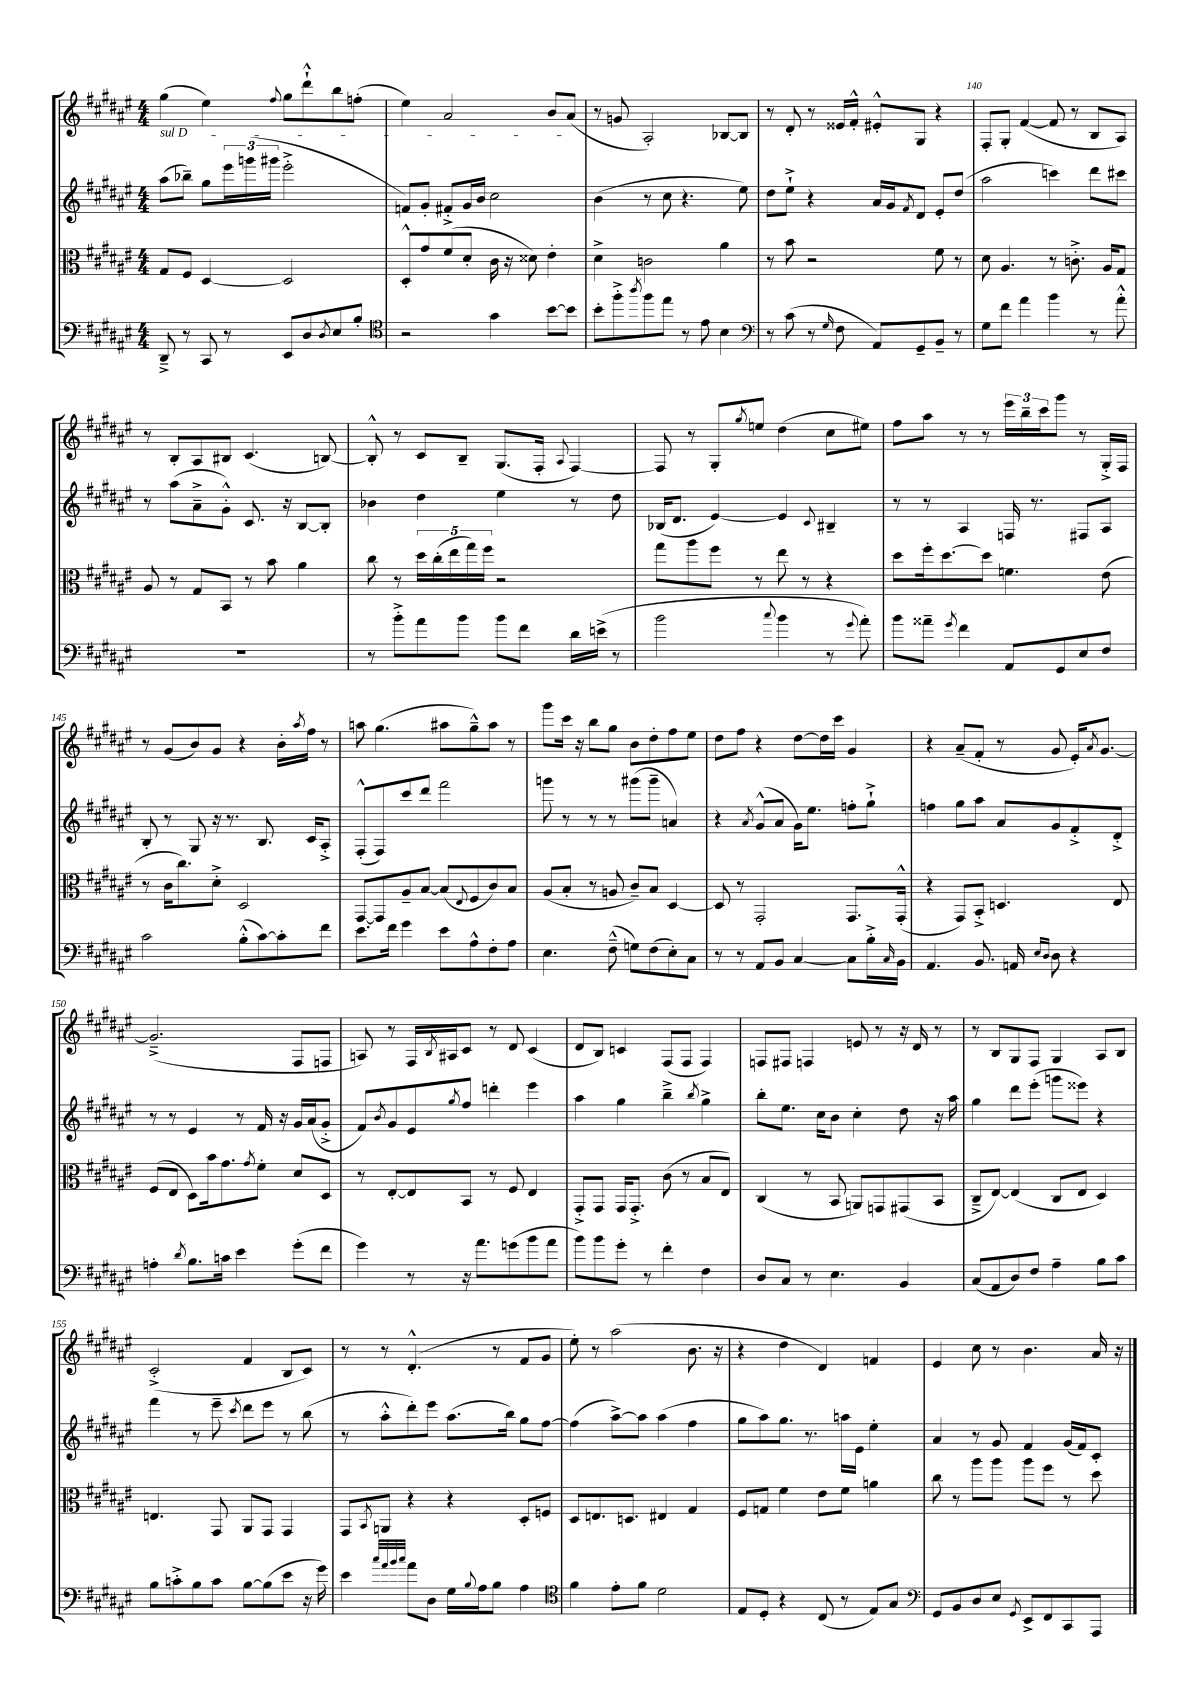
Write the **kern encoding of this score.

**kern	**kern	**kern	**kern
*staff4	*staff3	*staff2	*staff1
*clefF4	*clefC3	*clefG2	*clefG2
*k[f#c#g#d#a#e#]	*k[f#c#g#d#a#e#]	*k[f#c#g#d#a#e#]	*k[f#c#g#d#a#e#]
*M4/4	*M4/4	*M4/4	*M4/4
8DD#~^	8G#	(8aa#	(4gg#
8r	8F#	8bb-~)	.
8CC#	[4D#	8gg#	4ee#)
8r	.	24eee#	.
.	.	(24ggg	.
.	.	24ggg#	.
.	.	.	8qqff#
8EE#	2D#]	2eee#'^	8gg#
8D#	.	.	8ddd#`^^
8qD#	.	.	.
8E#	.	.	8bb
8B'	.	.	(8ff'
=	=	=	=
*clefC4	*	*	*
2r	8D#'^^	8f)	4ee#)
.	8g#	8g#'	.
.	(8f#	8f#'^	2a#
.	8d#'	16g#	.
.	.	16b	.
4g#	16c#	2cc#	.
.	16r	.	.
.	8d##)	.	.
[8b	4e#'	.	8b
8b]	.	.	(8a#
=	=	=	=
8b'	4d#^	(4b	8r
8ff#'^	.	.	8g
8qaa#	.	.	.
8ff#	2c	8r	2A#')
8ee#	.	8cc#	.
8r	.	4.r	.
8e#	.	.	.
4B	4a#	.	[8B-
.	.	8ee#)	8B-]
=	=	=	=
*clefF4	*	*	*
8r	8r	8dd#	8r
(8c#	8b	8ee#`^	8d#'
8r	2r	4r	8r
16qqG#	.	.	.
8F#	.	.	16e##
.	.	.	16f#'^^
8AA#)	.	16a#	8e#'^^
.	.	16g#	.
.	.	8qf#	.
8GG#~	.	8d#	8G#
8BB~	8f#	8e#'	4r
8r	8r	(8dd#	.
=	=	=	=
8G#	8d#	2aa#	8F#'
8f#	4.A#	.	8G#'
4a#	.	.	([4f#
4b	8r	4ccc)	8f#]
.	8.c'^	.	8r
8r	.	8ddd#	8B
.	16A#	.	.
8a#'^^	8G#	8ccc#	8A#)
=	=	=	=
1r	8A#	8r	8r
.	8r	(8aa#	8B'
.	8G#	8a#~^	8A#
.	8BB	8g#'^^)	8B#
.	8r	8.c#	(4.c#
.	8b	.	.
.	.	16r	.
.	4a#	[8B	.
.	.	8B']	[8B)
=	=	=	=
8r	8cc#	4b-	8B'^^]
8b'^	8r	.	8r
8a#	20dd#	4dd#	8c#
.	(20cc#'	.	.
.	20ee#	.	.
8b	.	.	8B~
.	20gg#)	.	.
.	20ff#	.	.
8b	2r	4ee#	(8.G#
8f#	.	.	.
.	.	.	16F#'
.	.	.	8qqA#
16d#	.	8r	[4F#)
(16e^	.	.	.
8r	.	8dd#	.
=	=	=	=
2b	8gg#	(16B-	8F#]
.	.	8.d#	.
.	8aa#	.	8r
.	8ff#	[4e#)	8G#'
.	.	.	8qgg#
.	8r	.	8ee
8qqcc#	.	.	.
4b	8ee#	4e#]	(4dd#
.	8r	.	.
.	.	8qqc#	.
8r	4r	4B#~	8cc#
8qqg#	.	.	.
8a#')	.	.	8ee#)
=	=	=	=
8b	8dd#	8r	8ff#
8a##~	16ff#'	8r	8aa#
.	[8.dd#	.	.
8qg#	.	.	.
4f#	.	4A#	8r
.	8dd#]	.	8r
8AA#	4.f	16F	24eee#
.	.	.	24bb~
.	.	8.r	.
.	.	.	24ccc#
8GG#	.	.	8ggg#
8E#	.	8F#	8r
8F#	(8e#	8A#	16G#'^
.	.	.	16F#
=	=	=	=
2c#	8r	8B'	8r
.	16c#	8r	(8g#
.	8.cc#)	.	.
.	.	8G#	8b)
.	8d#'^	16r	8g#
.	.	8.r	.
(8B'^^	2D#	.	4r
[8c#)	.	8.B	.
8c#']	.	.	16b'
.	.	.	8qaa#
.	.	16c#	16ff#
8f#	.	8A#'^	8r
=	=	=	=
8.e#	[8GG#	(8F#'^^	8aa
.	8GG#]	8F#)	(4.gg#
16f#	.	.	.
4g#	8A#~	8ccc#	.
.	[8B	8ddd#	.
8e#	(8B]	2fff#	8aa#
.	8qqE#	.	.
8A#^^	8F#	.	8gg#~^^)
8F#'	8c#)	.	8aa#
8A#	8B	.	8r
=	=	=	=
4.E#	(8A#	8ggg	8ggg#
.	8B'	8r	16ccc#
.	.	.	16r
.	8r	8r	8bb
(8F#~^^	8A	8r	8gg#
8G)	8c#~)	(8ggg#	8b
(8F#	8B	8ggg#~	8dd#'
8E#')	[4D#	4a)	8ff#
8C#	.	.	8ee#
=	=	=	=
8r	8D#]	4r	8dd#
8r	8r	.	8ff#
.	.	8qa#	.
8AA#	2GG#'	(8g#^^	4r
8BB	.	8a#	.
[4C#	.	16g#)	[8dd#
.	.	8.ee#	.
.	.	.	16dd#]
.	.	.	16ccc#
8C#]	8.GG#	8ff'	4g#
16B'^	.	8gg#`^	.
16qqC#	.	.	.
16BB	(16GG#'^^	.	.
=	=	=	=
4.AA#	4r	4ff	4r
.	8GG#)	8gg#	(8a#~
8.BB	8BB'^	8aa#	8f#'
.	4.D	8a#	8r
16AA	.	.	.
16qqE#	.	.	.
16qqD#	.	.	.
8D#	.	8g#	8g#
4r	.	8f#'^	16e#')
.	.	.	8qa#
.	.	.	[8.g#
.	8E#	8d#'^	.
=	=	=	=
4A'	(8F#	8r	(2.g#~^]
.	8E#	8r	.
8qd#	.	.	.
8.B	8D#)	4e#	.
.	16b	.	.
16c	8.g#	.	.
4e#	.	8r	.
.	8qg#	.	.
.	8f#'	16f#	.
.	.	16r	.
(8g#'	8d#	16g#	8F#
.	.	(16a#	.
8f#	8D#	8g#'^	8F
=	=	=	=
4g#)	8r	8f#)	8A)
.	.	8qb	.
.	[8E#'	8g#	8r
8r	8E#]	8e#	16F#
.	.	.	8qB
.	.	.	16A#
.	.	8qgg#	.
16r	8BB	8ff#	8c#
8.a#	.	.	.
.	8r	4ddd'	8r
(8g	8F#	.	8d#
8b	4E#	4eee#	(4c#
8a#	.	.	.
=	=	=	=
8b)	8GG#'^	4aa#	8d#
8b	8GG#	.	8B)
8g#'	16GG#	4gg#	4c
.	8.GG#'^	.	.
8r	.	.	.
4f#'	(8c#	4bb~^	(8F#
.	8r	.	8F#
.	.	8qbb	.
4F#	8B	4gg#^	4F#)
.	8E#)	.	.
=	=	=	=
8D#	(4C#	8bb'	8F
8C#	.	8.ee#	8F#
8r	8r	.	4F
.	.	16cc#	.
4.E#	8BB	8b	.
.	8AA)	4cc#'	8e
.	8GG	.	8r
4BB	(8GG#	8dd#	16r
.	.	.	16d#
.	8BB	16r	8r
.	.	16aa#	.
=	=	=	=
(8C#	8C#~^	4gg#	8r
8AA#	[8E#)	.	8B
8D#)	(4E#]	8ddd#	8G#
8F#	.	(8eee#'	8F#
4A#~	8C#	8ggg	4G#
.	8E#	8eee##)	.
8B	4D#)	4r	8A#
8c#	.	.	8B
=	=	=	=
8B	4.E	4fff#	(2c#'^
8c'^	.	.	.
8B	.	8r	.
8c	8GG#	8eee#~	.
.	.	8qccc#	.
[8B	8AA#	8ddd#	4f#
(8B]	8GG#	8eee#	.
8e#	4GG#	8r	8B
16r	.	(8bb	8c#)
16g#)	.	.	.
=	=	=	=
4e#	8GG#	8r	8r
.	8qBB	.	.
.	8AA	8aa#'^^	8r
32qqcc#	.	.	.
32qqa#	.	.	.
32qqb	.	.	.
32qqcc#	.	.	.
8a#	4r	8ddd#')	(4.d#'^^
8D#	.	8eee#	.
16G#	4r	(8.aa#	.
8qqB	.	.	.
16A#	.	.	.
8B	.	.	8r
.	.	16bb)	.
4A#	8D#'	8gg#	8f#
.	8F	[8ff#	8g#
=	=	=	=
*clefC4	*	*	*
4f#	8D#	(4ff#]	8ee#')
.	8.E	.	8r
8e#'	.	[8aa#^)	(2aa#
.	8.D	.	.
8f#	.	8aa#]	.
2d#	4E#	(4aa#	.
.	4G#	4ff#	8.b
.	.	.	16r
=	=	=	=
8E#	8F#	8gg#	4r
8D#'	8G	8aa#)	.
4r	4f#	8.gg#	4dd#
.	.	8.r	.
(8C#	8e#	.	4d#)
8r	8f#	16aa	.
.	.	16e#	.
8E#)	4a	4ee#'	4f
8G#	.	.	.
=	=	=	=
*clefF4	*	*	*
8GG#	8cc#	4a#	4e#
8BB	8r	.	.
8D#	8aa#	8r	8cc#
8E#	8aa#	8g#	8r
8qGG#	.	.	.
8EE#^	8aa#	4f#	4.b
8FF#	8ff#	.	.
8CC#	8r	(16g#	.
.	.	16f#)	.
8AAA#	8dd#	8c#'	16a#
.	.	.	16r
==	==	==	==
*-	*-	*-	*-
